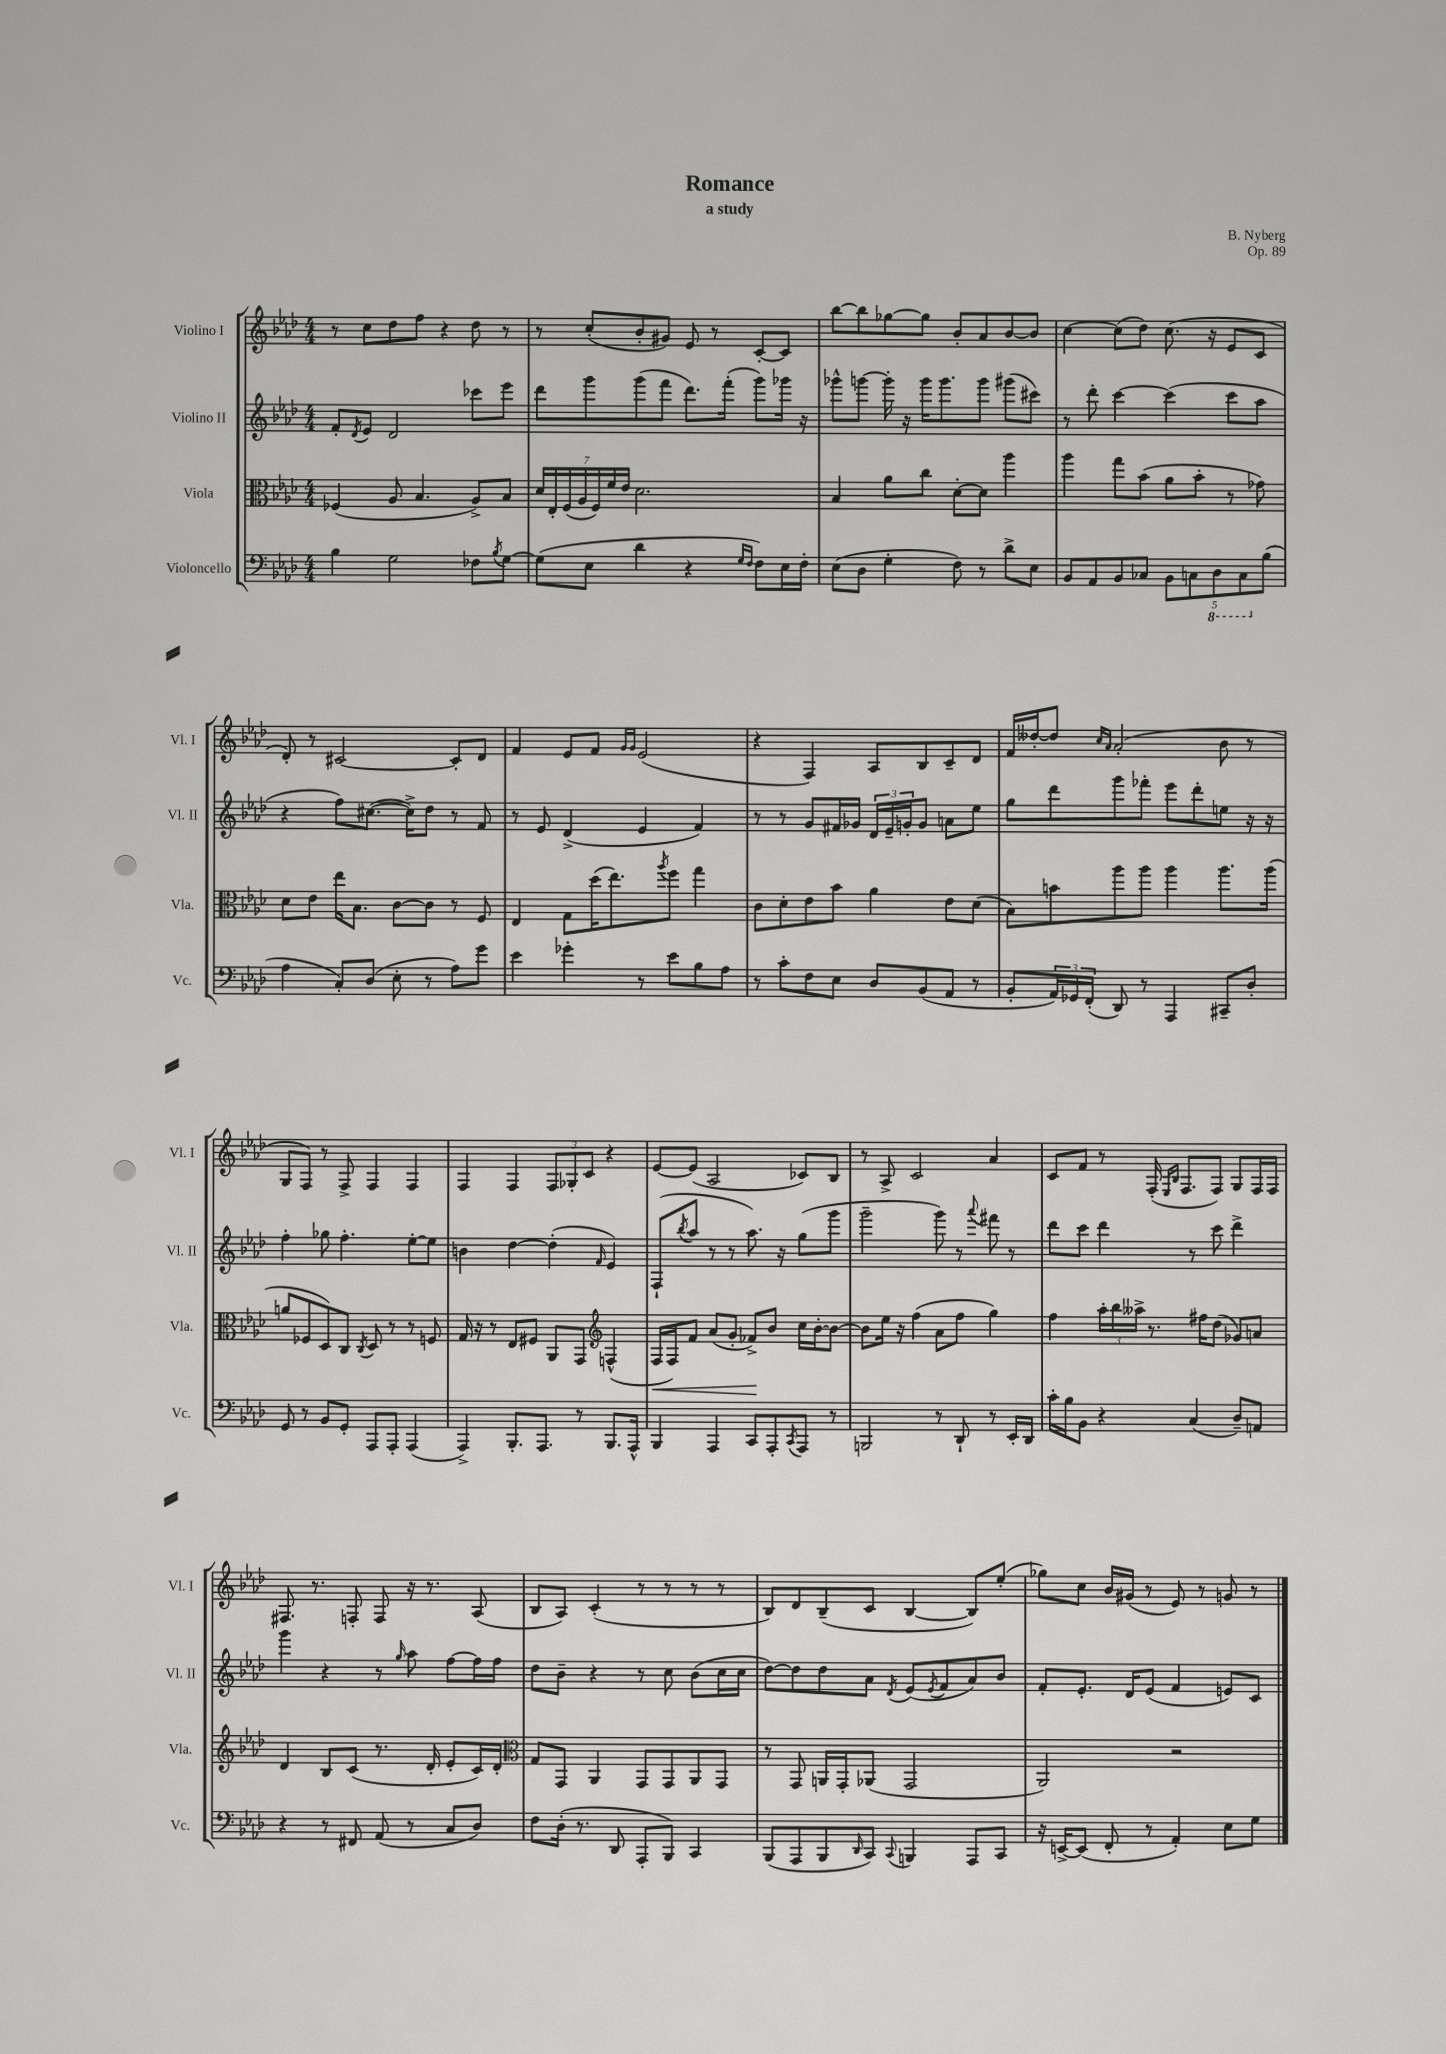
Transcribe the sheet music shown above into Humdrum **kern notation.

**kern	**kern	**kern	**kern
*staff4	*staff3	*staff2	*staff1
*clefF4	*clefC3	*clefG2	*clefG2
*k[b-e-a-d-]	*k[b-e-a-d-]	*k[b-e-a-d-]	*k[b-e-a-d-]
*M4/4	*M4/4	*M4/4	*M4/4
4B-	(4F-	8f'	8r
.	.	8qd-	.
.	.	8e-	8cc
2G	8A-	2d-	8dd-
.	4.B-	.	8ff
.	.	.	4r
8F-	8A-^)	8ccc-	8dd-
8qB-	.	.	.
[8G	8B-	8eee-	8r
=	=	=	=
(8G]	28d-	8ddd-	8r
.	28E-'	.	.
.	(28F	.	.
.	28A-	.	.
8E-	.	8ggg	(8cc'
.	28F)	.	.
.	28f	.	.
.	28e-	.	.
4d-	2.d-	(8ggg	8b-'
.	.	8fff	8g#)
4r	.	8.ddd-)	8e-
.	.	.	8r
.	.	(16fff'	.
16qqG	.	.	.
16qqF	.	.	.
8F)	.	8ggg)	[8c'
16E-	.	16ggg-	8c]
16F'	.	16r	.
=	=	=	=
(8E-	4B-	8ggg-^^	[8bb-
8D-	.	[8ggg	8bb-]
4G'	8a-	16ggg']	[8gg-
.	.	16r	.
.	8cc	16ggg	8gg-]
.	.	8.ggg	.
8F)	[8d-'	.	8b-'
8r	8d-]	8ggg	8a-
8d-^	4aa-	(8ggg#	[8b-
8E-	.	8ccc#)	8b-]
=	=	=	=
8BB-	4aa-	8r	[4cc
8AA-	.	8ddd-'	.
8BB-	8gg	[4ccc	(8cc]
8C-	(8b-	.	8dd-)
10BB-	8a-	(4ccc]	(8.cc
10C	.	.	.
.	8b-'	.	.
.	.	.	16r
10DD-	.	.	.
.	8r	8ccc	8e-
10CC	.	.	.
.	8g-)	8aa-	8c
(10B-	.	.	.
=	=	=	=
4A-	8d-	4r	8d-')
.	8e-	.	8r
8C')	16ee-	8ff)	[2c#
.	8.B-	.	.
(8D-	.	([8.cc#	.
8E-'	[8c	.	.
.	.	16cc#^])	.
8r	8c]	8dd-	.
8A-)	8r	8r	8c#']
8g	8F	8f	8d-
=	=	=	=
4e-	4E-	8r	4f
.	.	8e-	.
4g-'	8G	(4d-^	8e-
.	(16dd-	.	8f
.	8.ee-)	.	.
.	.	.	16qqg
.	.	.	16qqg
8r	.	4e-	(2e-
.	8qaa-	.	.
8e-	8ff	.	.
8B-	4gg	4f)	.
8A-	.	.	.
=	=	=	=
8r	8c	8r	4r
8c'	8d-'	8r	.
8F	8e-	8g	4F)
8E-	8b-	16f#	.
.	.	16g-	.
8D-	4a-	24d-	8A-
.	.	24e-~	.
.	.	24g'	.
(8BB-	.	8g	8B-
8AA-	8e-	8a	8c~
8r	(8d-	8ee-	8d-
=	=	=	=
8BB-'	8B-)	8gg	16f
.	.	.	[16dd--'
24AA-)	8b	8ddd-	8dd--]
24GG-	.	.	.
(24FF'	.	.	.
.	.	.	16qqcc
.	.	.	16qqa-
8DD-)	8aa-	8ggg	(2a-'
8r	8aa-	8fff-'	.
4AAA-	4aa-	8eee-	.
.	.	8ddd-'	.
8CC#~	8.aa-	8ee	8b-
8D-'	.	16r	8r
.	(16aa-	16r	.
=	=	=	=
8GG	8a	4ff'	8G
8r	8F-	.	8F)
8BB-	8D-)	8gg-	8r
8GG'	8C	4.ff'	8F^
.	8qC	.	.
8AAA-	8D-	.	4F
8AAA-'	8r	.	.
(4AAA-	8r	[8ee-'	4F
.	8F	8ee-]	.
=	=	=	=
4AAA-^)	16G	4b	4F
.	16r	.	.
.	8r	.	.
8.BBB-'	8E-	[4dd-	4F
.	8F#	.	.
8.AAA-	.	.	.
.	8AA-	(4dd-']	12F
.	.	.	12G-'
8r	8GG	.	.
.	.	.	12c
*	*clefG2	*	*
.	.	16qqf	.
8.BBB-	(4F^^	4e-)	4r
16AAA-^^	.	.	.
=	=	=	=
4BBB-	16F	(8F`	[8e-
.	16F)	.	.
.	.	8qbb-	.
.	8f	8aa-	(8e-]
4AAA-	(8a-	8r	2A-
.	8g'	8r	.
8CC	8f-^)	8.aa-)	.
8AAA-'	8b-	.	.
.	.	16r	.
8qCC	.	.	.
8AAA-	16cc	(8gg	8c-)
.	[16b-'	.	.
8r	8b-_	8ggg	8B-
=	=	=	=
2BBB	8b-]	2ggg~	8r
.	16ee-	.	8A-^
.	16r	.	.
.	(4ff	.	2c
8r	8a-	8ggg)	.
8DD-`	8ff	8r	.
.	.	8qqaaa-	.
8r	4gg)	8fff#	4a-
16EE-'	.	8r	.
16DD-	.	.	.
=	=	=	=
16c'	4ff	8ddd-	8c
16B-	.	.	.
8BB-	.	8ccc	8f
4r	24aa-'	4ddd-	8r
.	24bb-	.	.
.	24aa--^	.	.
.	8.r	.	(16F'
.	.	.	16qqE-
.	.	.	16qqB-
.	.	.	8.F
(4C	.	8r	.
.	16ff#	.	.
.	(8dd-	8ccc	8F)
8D-~)	8g-)	4ddd-^	8G
8AA	8a	.	16F
.	.	.	16F
=	=	=	=
4r	4d-	4ggg	8.F#
.	.	.	8.r
8r	8B-	4r	.
8FF#	(8c	.	8F'
(8AA-	8.r	8r	8F
.	.	16qqgg	.
8r	.	8aa-	16r
.	16d-'	.	8.r
8C	8e-'	[8ff	.
8D-)	16c)	16ff]	(8A-
.	16d-'	16ff	.
=	=	=	=
*	*clefC3	*	*
8F	8G	8dd-	8B-
(16D-'	8GG	8b-~	8A-)
8.r	.	.	.
.	4AA-	4r	(4c'
8DD-	.	.	.
8AAA-'	8GG	8r	8r
8BBB-)	8GG	8cc	8r
4CC	8AA-	(8b-	8r
.	8GG	16cc	8r
.	.	16cc	.
=	=	=	=
(8BBB-	8r	[8dd-)	8B-)
8AAA-	8GG	8dd-]	8d-
8BBB-	16AA	8dd-	(8B-~
.	16GG'	.	.
16qqDD-	.	.	.
8CC)	(8AA-	8a-	8c
8qqCC	.	8qd-	.
4BBB	2GG	(8e-	[4B-
.	.	8qe-	.
.	.	8f	.
8AAA-	.	8a-)	8B-])
8CC	.	8b-	(8ee-'
=	=	=	=
16r	2AA-)	8f'	8gg-)
[16EE^	.	.	.
(8EE]	.	8.e-'	8cc
8FF'	.	.	16b-
.	.	16d-	(16g#
8r	.	(8e-	8r
4AA-')	2r	4f	8e-)
.	.	.	8r
8E-	.	8e)	8g
8G	.	8c	8r
==	==	==	==
*-	*-	*-	*-
